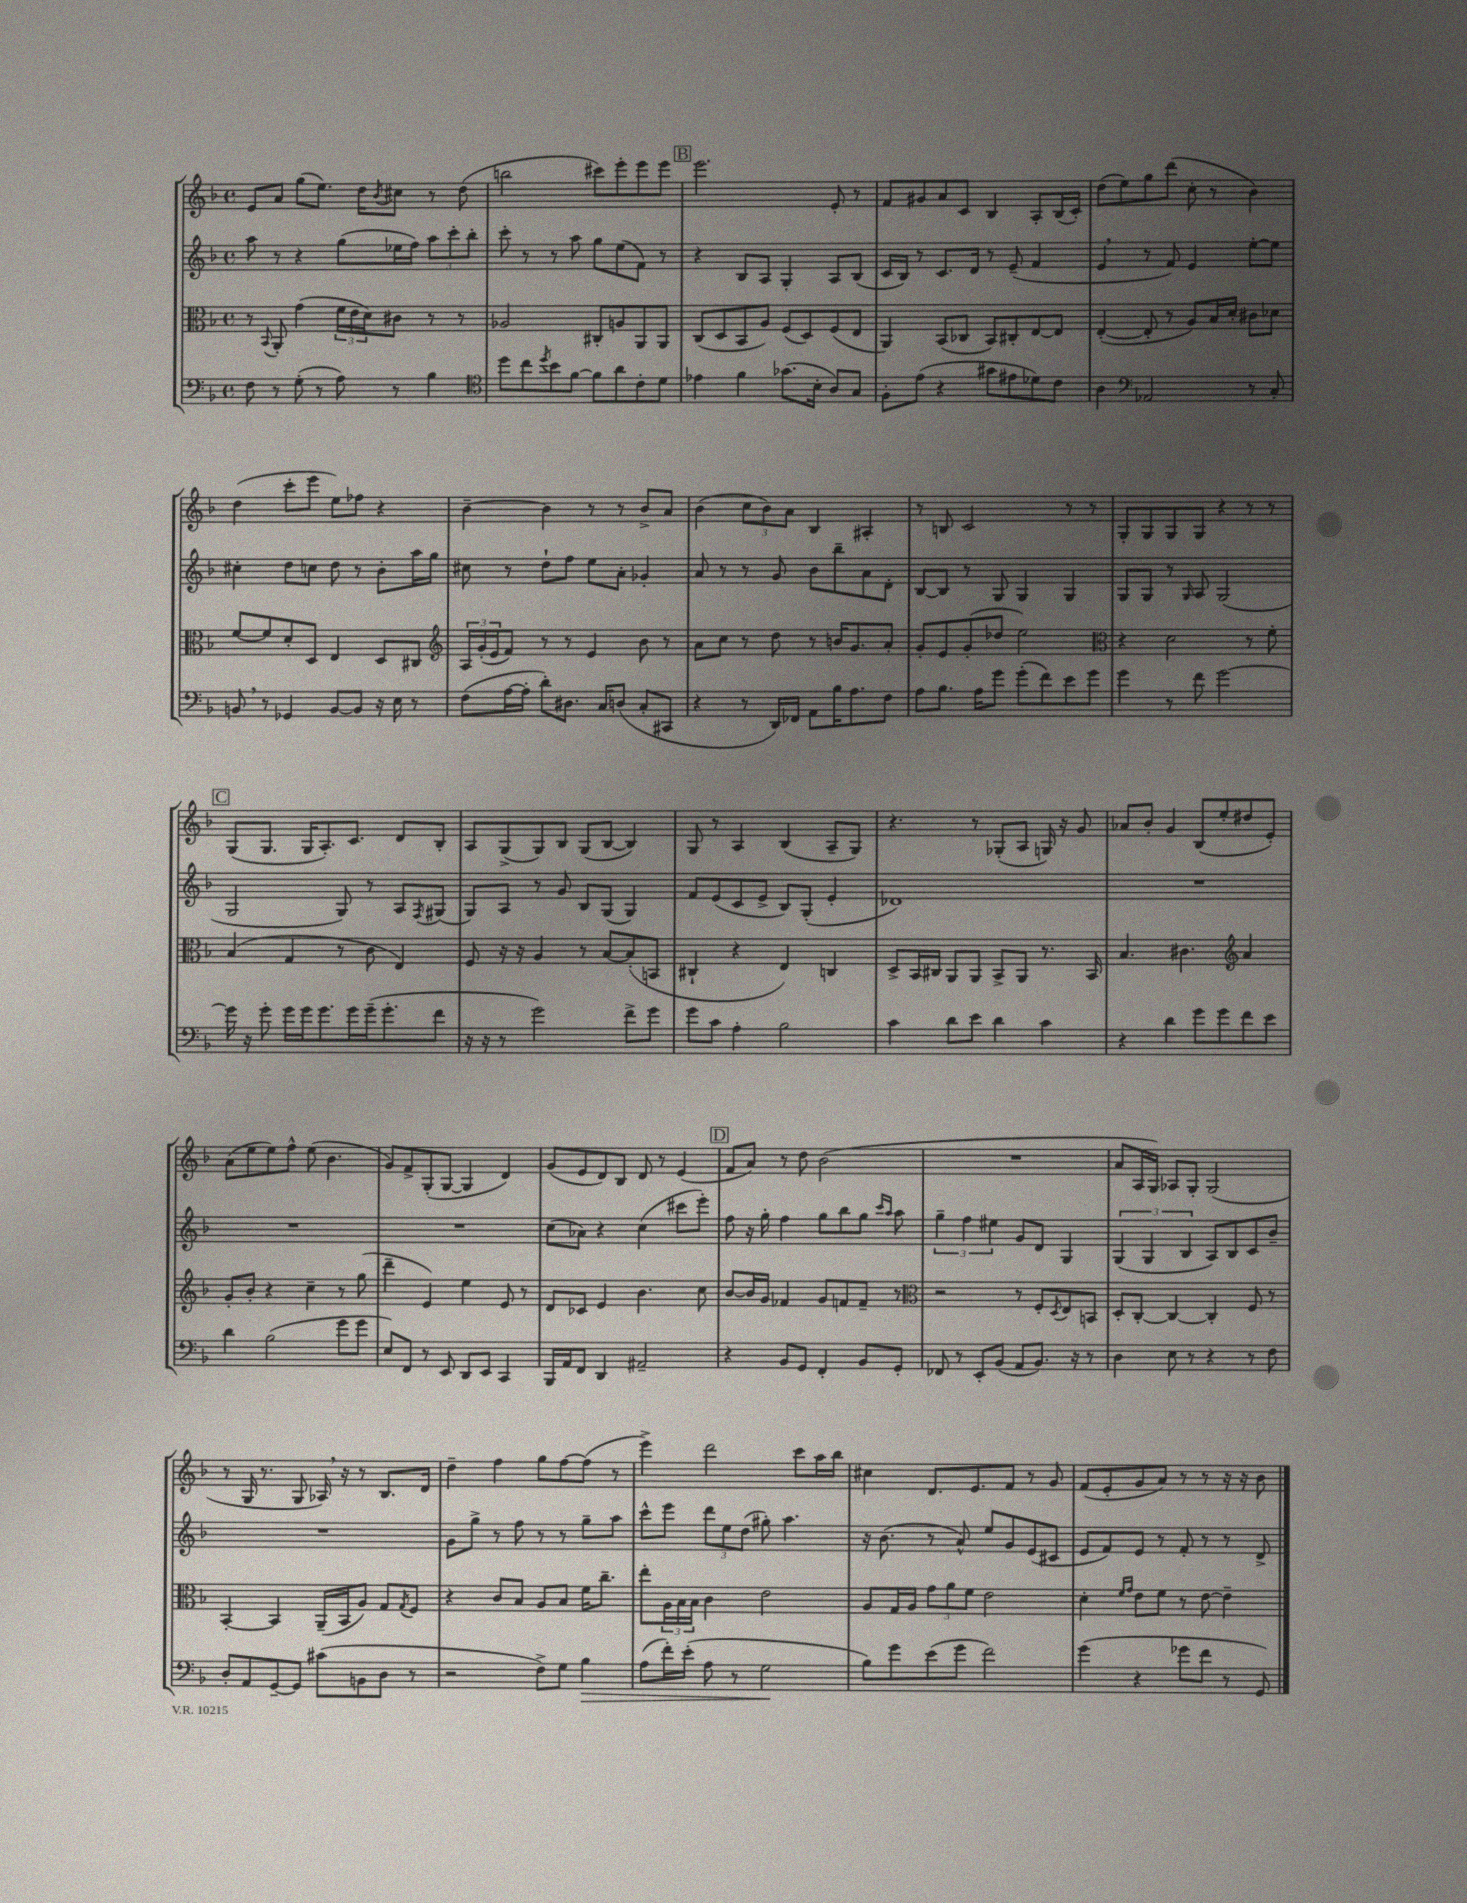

**kern	**kern	**kern	**kern
*staff4	*staff3	*staff2	*staff1
*clefF4	*clefC3	*clefG2	*clefG2
*k[b-]	*k[b-]	*k[b-]	*k[b-]
*M4/4	*M4/4	*M4/4	*M4/4
*met(c)	*met(c)	*met(c)	*met(c)
8F	8r	8aa	8e
.	8qqBB-	.	.
8r	8AA'	8r	8a
(8G'	(4g	4r	(8gg
8r	.	.	8.ee)
8A)	24f	(8gg	.
.	24e	.	.
.	.	.	16dd
.	24d)	.	.
.	.	.	8qb-
8r	8c#	16ee-	8cc#
.	.	16ff)	.
4B-	8r	12aa	8r
.	.	12ccc'	.
.	8r	.	(8dd
.	.	12bb-'	.
=	=	=	=
*clefC4	*	*	*
8dd	2A-	8ccc'	2bb
8cc	.	8r	.
8qdd	.	.	.
8b-	.	8r	.
[8f	.	8aa	.
8f]	8C#'	8gg	8ccc#)
8a	8A	(8ee	8eee'
8c'	8AA	8f)	8eee
8d	8AA	8r	8eee
=	=	=	=
4e-	(8C	4r	2.eee
.	8D	.	.
4f	8BB-	8B-	.
.	8A)	8A	.
(8.g-	(8F	4G'	.
.	8D)	.	.
16B-'	.	.	.
8A)	(8F	8A	8e'
8G	8E	(8B-	8r
=	=	=	=
8F'	4AA)	16c	8f
.	.	16B-)	.
(8e	.	8r	8g#
4r	(8BB-	8.c	8a
.	8C-	.	8c
.	.	16d	.
8g#	8BB-)	8r	4B-
8e#	8C#'	(8e~	.
8d-)	[8E	4f	8A'
8c	8E]	.	(16B-
.	.	.	16c')
=	=	=	=
4A	([4E'	4e	(8dd
.	.	.	8ee)
*clefF4	*	*	*
2AA-	8E']	8r	8gg
.	8r	8f)	(8ddd
.	8A)	4e	8cc'
.	16B-	.	8r
.	16d'	.	.
8r	8c#	[8ee'	4b-)
8C'	8d-	8ee]	.
=	=	=	=
8BB	[8f	4cc#'	(4dd
8r	8f]	.	.
4GG-	8d'	8dd	8ccc'
.	8D	8cc	8eee
[8BB	4E	8dd	8ee)
8BB]	.	8r	8ff-
16r	8D	8b-'	4r
16E	.	.	.
8r	8C#	16aa	.
.	.	16gg	.
=	=	=	=
*	*clefG2	*	*
(8F	24A	8cc#	[4b-~
.	(24g'	.	.
.	24e	.	.
[16A	8f)	8r	.
16A']	.	.	.
8d')	8r	8dd`	4b-]
8.D#	8r	8ff	.
.	4e	8ee	8r
16C	.	.	.
(8D	.	8a'	8r
8C'	8b-	4g-'	8b-^
8CC#	8r	.	8a
=	=	=	=
4r	8a	8a	(4b-
.	8cc	8r	.
8r	8r	8r	12cc
.	.	.	12b-)
16DD)	8dd	8g	.
.	.	.	12a
16FF-	.	.	.
8AA	8r	8b-	4B-
16B-	16b	8bb-~	.
8.A	8.g	.	.
.	.	8a	4A#'
8F	8a'	8d'	.
=	=	=	=
8A	8g'	[8B-	8r
8.B-	8e	8B-]	8B
.	(8g'	8r	2c
16A	.	.	.
8g	8dd-	8G	.
(8g'	2ee)	4G	.
8f)	.	.	.
8e	.	4G	8r
8g	.	.	8r
=	=	=	=
*	*clefC3	*	*
4g	4r	8G	8G'
.	.	8G	8G
8r	2d	8r	8G
.	.	16qqG	.
8f	.	8A	8G
[2g	.	(2G	4r
.	8r	.	8r
.	8f'	.	8r
=	=	=	=
16g]	(4B-	2G	(8G
16r	.	.	.
8g'	.	.	8.G
16g	4G	.	.
16g	.	.	16G
8.g	.	.	8.A')
.	8r	8G)	.
16g	.	.	8.c
(16g~	8c	8r	.
8.g'	.	.	.
.	4E)	8A	8d
.	.	8qF	.
8f	.	(8G#	8B-'
=	=	=	=
16r	8F	8G)	8A
16r	.	.	.
8r	16r	8A	(8G^
.	16r	.	.
2g)	4A	8r	8G)
.	.	8g	8B-
.	8r	8B-	(8G
.	[8B-	(8G	[8B-
8f^	(8B-']	4G)	4B-])
8g	8BB	.	.
=	=	=	=
8g	4C#`	8f	8G
8c	.	(8e	8r
4A'	4r	8c	4A
.	.	8e^	.
2B-	4E)	8B-)	(4B-
.	.	(8G'	.
.	4C	4e'	8A~
.	.	.	8G)
=	=	=	=
4c	8D^	1d-)	4.r
.	16BB-	.	.
.	16C#	.	.
8d	8AA	.	.
8e	8AA	.	8r
4d	8BB-^	.	(8G-'
.	8AA	.	8A
4c	8.r	.	16G)
.	.	.	16r
.	.	.	8g
.	16BB-	.	.
=	=	=	=
4r	4.B-	1r	8a-
.	.	.	8b-'
4d	.	.	4g
.	4.c#	.	.
8g	.	.	(8B-
8g	.	.	8ee'
*	*clefG2	*	*
8f	4a	.	8dd#
8e	.	.	8e')
=	=	=	=
4d	8g'	1r	(8a
.	8b-'	.	8ee
(2B-	4r	.	8ee)
.	.	.	8ff^^
.	4cc~	.	(8ee
.	.	.	4.b-
8g	8r	.	.
8g	(8gg	.	.
=	=	=	=
8E)	4ddd~	1r	8g)
8FF	.	.	8f^
8r	4e)	.	(8G'
8EE	.	.	[8G
8DD	4ee	.	4G]
8EE	.	.	.
4CC	8e	.	4d)
.	8r	.	.
=	=	=	=
16BBB-	8d	(8cc	(8g
16AA	.	.	.
8FF	8c-	8a-)	8e
4DD	4e	4r	8d)
.	.	.	8B-
2AA#~	4.b-	(4cc	8d
.	.	.	8r
.	.	8ccc#	(4e
.	8cc	8eee')	.
=	=	=	=
4r	[8b-	8ff	8f
.	16b-]	16r	8a)
.	16g	16gg'	.
8BB-	4f-	4ff	8r
8GG	.	.	8dd
4FF'	8g	8gg	(2b-
.	8f	8bb-	.
8BB-	8f~	8gg	.
.	.	16qqccc	.
.	.	16qqaa	.
8GG'	8r	8aa	.
=	=	=	=
*	*clefC3	*	*
8FF-	2r	6gg~	1r
8r	.	.	.
.	.	6ff	.
8EE'	.	.	.
.	.	6ee#	.
(8BB-	.	.	.
8AA	8r	8g	.
8.BB-)	8F'	8d	.
.	8qD	.	.
.	8E	4G	.
16r	.	.	.
8r	8BB	.	.
=	=	=	=
4D	8D'	(6G	8a
.	[8C'	.	16A
.	.	6G	.
.	.	.	16G)
8E	4C_	.	8A-
.	.	6B-	.
8r	.	.	8G'
4r	4C']	8A)	(2G
.	.	8B-	.
8r	8F	8c	.
8F	8r	8b-~	.
=	=	=	=
8D'	[4BB-'	1r	8r
8AA	.	.	16G
.	.	.	8.r
[8GG~	4BB-]	.	.
8GG]	.	.	8G
(8c#	(16AA~	.	16A-)
.	16BB-	.	16r
8BB	8A)	.	8r
8D	8G	.	8.B-
.	8qG	.	.
8r	8F	.	.
.	.	.	16d
=	=	=	=
2r	4r	8g	4dd~
.	.	8gg^	.
.	8c	8r	4ff
.	8B-	8ff	.
8F^)	8A	8r	8gg
8G	8B-	8r	[8ff
4B-	16f	8gg~	(8ff]
.	8.cc~	.	.
.	.	8aa	8r
=	=	=	=
(8A	8ee'	8ccc^^	4eee^)
16f')	24A	8eee	.
.	24B-	.	.
(16e'	.	.	.
.	24B-	.	.
8A	4c	12ddd	2ddd
.	.	12ee	.
8r	.	.	.
.	.	(12dd	.
2G	2e	8gg#')	.
.	.	4.aa	.
.	.	.	8ccc
.	.	.	16aa
.	.	.	16bb-
=	=	=	=
8B-)	8A	16r	4cc#
.	.	(8.b-	.
8g	16G	.	.
.	16A	.	.
(8e	12g	8r	8.d
.	12a	.	.
8g	.	8a^^)	.
.	12f	.	.
.	.	.	8.e
2f)	2e	8ee	.
.	.	8g	8f
.	.	(8e	8r
.	.	8c#	8g
=	=	=	=
(4g	4d'	8e	(8f
.	.	8f)	8e'
.	16qqf	.	.
.	16qqg	.	.
4r	8e	8e	8g
.	8f	8r	8a)
8g-	8r	8f'	8r
8f	[8e	8r	8r
8r	4e~]	8r	16r
.	.	.	16r
8GG)	.	8d^	8b-
==	==	==	==
*-	*-	*-	*-
